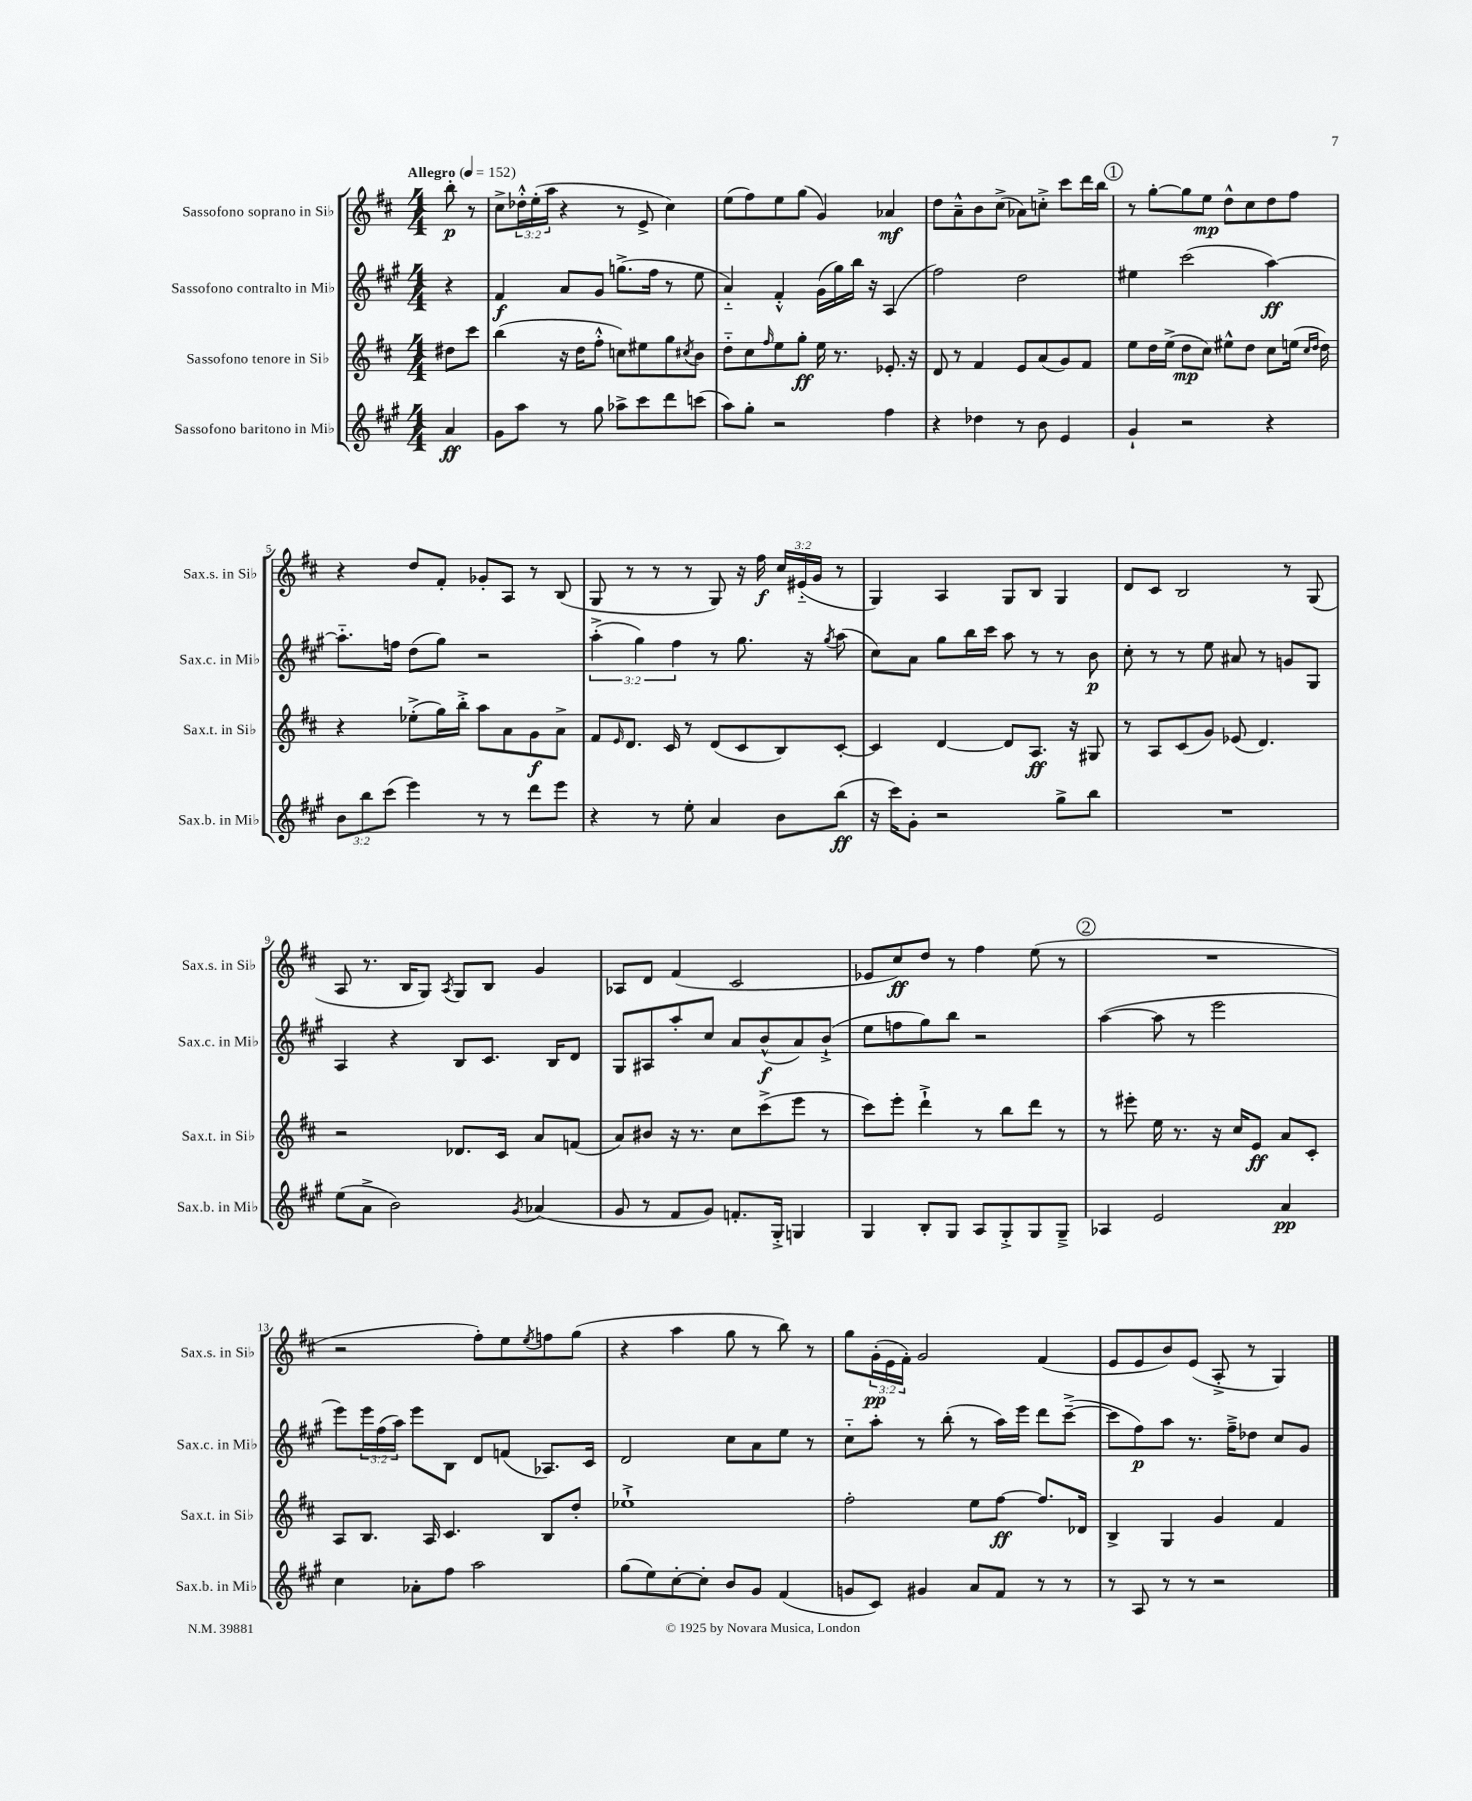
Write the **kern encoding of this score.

**kern	**kern	**kern	**kern
*staff4	*staff3	*staff2	*staff1
*clefG2	*clefG2	*clefG2	*clefG2
*k[f#c#g#]	*k[f#c#]	*k[f#c#g#]	*k[f#c#]
*M4/4	*M4/4	*M4/4	*M4/4
*MM152	*MM152	*MM152	*MM152
4a/	8dd#\L	4r	8bb'\
.	8ccc#\J	.	8r
=	=	=	=
8g#\L	(4bb\	4f#/	8cc#^\L
8aa\J	.	.	24dd-'^^\L
.	.	.	(24ee'\
.	.	.	24aa\JJ
8r	16r	8a/L	4r
.	16dd\LK	.	.
8gg#\	8ff#'^^\J	8g#/J	.
8aa-^\L	8cc\L)	(8.gg^\L	8r
8ccc#\	8ee#\	.	8e^/
.	.	16ff#\Jk	.
8ddd\	8gg\	8r	4cc#\)
.	8qcc#/	.	.
(8ccc\J	8b\J	8ee\	.
=	=	=	=
8aa\L)	8dd'~\L	4a'~/)	(8ee\L
8gg#'\J	8cc#\	.	8ff#\)
.	16qqff#/	.	.
2r	8ee\	4f#'^^/	8ee\
.	8gg'\J	.	(8gg\J
.	16ee\	(16g#\LL	4g/)
.	8.r	16gg#\)	.
.	.	16bb\JJ	.
.	.	16r	.
4ff#\	8.e-'/	(4A/	4a-/
.	16r	.	.
=	=	=	=
4r	8d/	2ff#\)	8dd\L
.	8r	.	8a~^^\
4dd-\	4f#/	.	8b\
.	.	.	(8cc#^\J
8r	8e/L	2dd\	8a-\L)
8b\	(8a/	.	8cc'^\J
4e/	8g/)	.	8ccc#\L
.	8f#/J	.	16ddd\L
.	.	.	16bb\JJ
=	=	=	=
4g#`/	8ee\L	4ee#\	8r
.	16dd\L	.	[8gg'\L
.	(16ee^\JJ	.	.
2r	8dd\L	(2ccc#\	8gg\]
.	8cc#\J)	.	8ee\J
.	8ee#^^\L	.	8dd^^\L
.	8dd\J	.	8cc#\
4r	8cc#\L	[4aa\)	8dd\
.	(16ee\Jk	.	8ff#\J
.	16qqcc#/LL	.	.
.	16qqdd/JJ	.	.
.	16dd\)	.	.
=	=	=	=
12b\L	4r	8.aa'~\]L	4r
12bb\	.	.	.
(12ccc#\J	.	.	.
.	.	16ff\Jk	.
4eee\)	(8ee-'^\L	(8dd\L	8dd/L
.	16gg\L)	8gg#\J)	8f#'/J
.	16bb'^\JJ	.	.
8r	8aa\L	2r	8g-'/L
8r	8a\	.	8A/J
8ddd\L	8g\	.	8r
8eee\J	8a^\J	.	(8B/
=	=	=	=
4r	8f#/L	(6aa'^\	8G/
.	16qqe/	.	.
.	8.d/J	.	8r
.	.	6gg#\)	.
8r	.	.	8r
.	16c#/	.	.
.	.	6ff#\	.
8ee'\	8r	.	8r
4a/	(8d/L	8r	8G/)
.	8c#/	8.gg#\	16r
.	.	.	16ff#\
8b\L	8B/)	.	24cc#/LL
.	.	.	(24e#'~/
.	.	16r	.
.	.	.	24g/JJ
.	.	8qgg#/	.
(8bb\J	[8c#'/J	(8aa\	8r
=	=	=	=
16r	4c#/]	8cc#\L)	4G/)
16ccc#\LK)	.	.	.
8g#'\J	.	8a\J	.
2r	[4d/	8gg#\L	4A/
.	.	16bb\L	.
.	.	16ccc#\JJ	.
.	8d/]L	8aa\	8G/L
.	8.A/J	8r	8B/J
8gg#^\L	.	8r	4G/
.	16r	.	.
8bb\J	8G#/	8b\	.
=	=	=	=
1r	8r	8cc#'\	8d/L
.	8A/L	8r	8c#/J
.	(8c#/	8r	2B/
.	8g/J)	8ee\	.
.	(8e-/	8a#/	.
.	4.d/)	8r	.
.	.	8g/L	8r
.	.	8G#/J	(8G/
=	=	=	=
(8ee\L	2r	4A/	8A/
8a^\J	.	.	8.r
2b\)	.	4r	.
.	.	.	16B/LK
.	.	.	8G/J)
.	.	.	8qA/
.	8.d-/L	8B/L	8G/L
.	.	8.c#/J	8B/J
.	16c#/Jk	.	.
8qg#/	.	.	.
(4a-/	8a/L	.	4g/
.	.	16B/LK	.
.	(8f/J	8d/J	.
=	=	=	=
8g#/	8a/L)	8G#/L	8A-/L
8r	8b#/J	8A#/	8d/J
8f#/L	16r	8aa'/	(4f#/
.	8.r	.	.
8g#/J)	.	8cc#/J	.
8.f'/L	8cc#\L	8a/L	2c#/
.	(8ccc#^\	(8b^^/	.
16G#'^/Jk	.	.	.
4G/	8eee\J	8a/)	.
.	8r	(8b`^/J	.
=	=	=	=
4G#/	8ccc#\L)	8ee\L	8e-/L
.	8eee'\J	8ff\	8cc#/)
8B'/L	4ddd`^\	8gg#\)	8dd/J
8G#/J	.	8bb\J	8r
8A/L	8r	2r	4ff#\
8G#'^/	8bb\L	.	.
8G#/	8ddd\J	.	(8ee\
8G#~^/J	8r	.	8r
=	=	=	=
4A-/	8r	([4aa\	1r
.	8eee#'\	.	.
2e/	16ee\	8aa\]	.
.	8.r	.	.
.	.	8r	.
.	16r	2eee\	.
.	16cc#/LK	.	.
.	8e/J	.	.
4a/	8a/L	.	.
.	8c#'/J	.	.
=	=	=	=
4cc#\	8A/L	8eee\L)	2r
.	8.B/J	24eee\L	.
.	.	(24ff#\	.
.	.	24aa\JJ)	.
8a-'\L	.	8eee\L	.
.	16A/	.	.
8ff#\J	4.c#/	8B\J	.
2aa\	.	8d/L	8ff#'\L)
.	.	(8f/J	8ee\
.	.	.	8qee/
.	8B/L	8.A-/L)	8ff\
.	8dd'/J	.	(8gg\J
.	.	16c#/Jk	.
=	=	=	=
(8gg#\L	1ee-`^	2d/	4r
8ee\)	.	.	.
[8cc#'\	.	.	4aa\
8cc#'\]J	.	.	.
8b/L	.	8cc#\L	8gg\
8g#/J	.	8a\	8r
(4f#/	.	8ee\J	8bb\)
.	.	8r	8r
=	=	=	=
8g/L	2ff#'\	8cc#'~\L	8gg\L
8c#/J)	.	8aa'\J	(24g'\L
.	.	.	24e\
.	.	.	24f#'\JJ)
4g#/	.	8r	2g/
.	.	(8bb'\	.
8a/L	8ee\L	8r	.
8f#/J	[8ff#\J	16aa\LL)	.
.	.	16eee\JJ	.
8r	8.ff#/]L	8ddd\L	(4f#/
8r	.	([8ccc#~^\J	.
.	16d-/Jk	.	.
=	=	=	=
8r	4B^/	8ccc#\]L	8e/L
8A/	.	8ff#\)	8e/
8r	4G/	8aa\J	8b/)
8r	.	8.r	(8e/J
2r	4g/	.	8A'^/
.	.	16ff#~^\LK	.
.	.	8dd-\J	8r
.	4f#/	8cc#/L	4G/)
.	.	8g#/J	.
==	==	==	==
*-	*-	*-	*-
